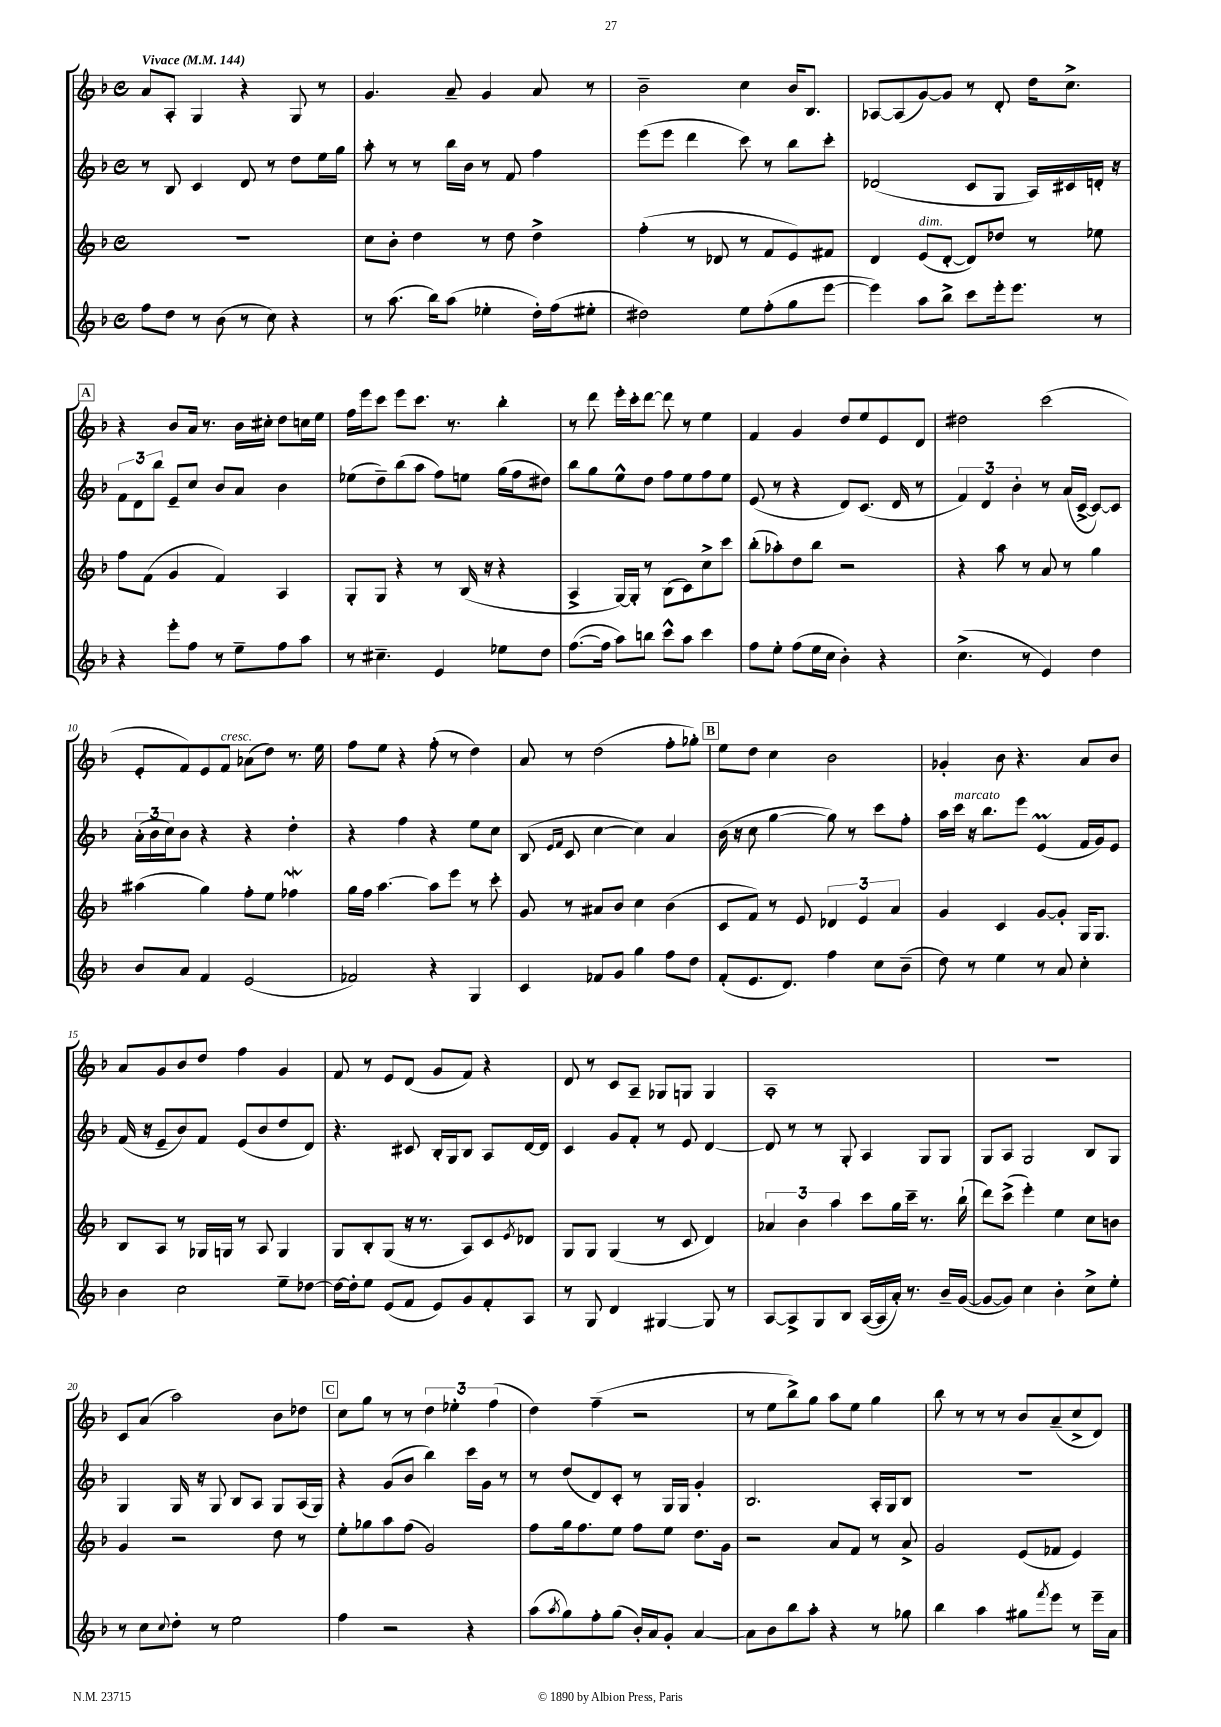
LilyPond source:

<<
\new StaffGroup <<
\new Staff = "s0" {
    \clef treble \key f \major \defaultTimeSignature \time 4/4 \tempo "Vivace" 4 = 144
    a'8 a8-. g4 r4 g8 r8 |
    g'4. a'8-- g'4 a'8 r8 |
    bes'2-- c''4 bes'16 bes8. |
    aes8~ aes8( g'8~) g'8 r8 d'8-. d''16 c''8.-> |
    \mark \markup { \box "A" } r4 bes'8 a'16 r8. bes'16 cis''16-. d''8 c''16 e''16 |
    f''16 e'''16 c'''8 e'''8 c'''8. r8. bes''4-. |
    r8 d'''8 e'''16-. c'''16-. d'''8~ d'''8 r8 e''4 |
    f'4 g'4 d''8 e''8 e'8 d'8 |
    dis''2 c'''2( |
    e'8-. f'8) e'8 f'8^\markup { \italic "cresc." } aes'8( d''8) r8. e''16 |
    f''8 e''8 r4 f''8-.( r8 d''4) |
    a'8 r8 d''2( f''8-. ges''8-.) |
    \mark \markup { \box "B" } e''8 d''8 c''4 bes'2 |
    ges'4-. bes'8 r4. a'8 bes'8 |
    a'8 g'8 bes'8 d''8 f''4 g'4 |
    f'8 r8 e'8 d'8( g'8 f'8) r4 |
    d'8 r8 c'8 a8-- ges8 g8 g4 |
    a1-. |
    R1 |
    c'8 a'8( a''2) bes'8 des''8 |
    \mark \markup { \box "C" } c''8 g''8 r8 r8 \tuplet 3/2 { d''4 ees''4-. f''4( } |
    d''4) f''4--( r2 |
    r8 e''8 bes''8->) g''8 a''8 e''8 g''4 |
    bes''8 r8 r8 r8 bes'8 a'8--( c''8-> d'8) \bar "|." |
}
\new Staff = "s1" {
    \clef treble \key f \major \defaultTimeSignature \time 4/4
    r8 bes8 c'4 d'8 r8 d''8 e''16 g''16 |
    a''8-. r8 r8 bes''16 bes'16 r8 f'8 f''4 |
    e'''8( e'''8 d'''4 c'''8) r8 bes''8 c'''8-. |
    des'2( c'8 g8 a16) cis'16 d'16-. r16 |
    \mark \markup { \box "A" } \tuplet 3/2 { f'8 d'8 bes''8 } e'8-- c''8 bes'8 a'8 bes'4 |
    ees''8( d''8--) bes''8( a''8 f''8) e''8 g''16( f''16 dis''8) |
    bes''8 g''8 e''8-^ d''8 f''8 e''8 f''8 e''8 |
    e'8( r8 r4 d'8) c'8.( d'16 r8 |
    \tuplet 3/2 { f'4) d'4 bes'4-. } r8 a'16( c'16~-> c'8~) c'8 |
    \tuplet 3/2 { a'16-.( bes'16 c''16) } bes'8 r4 r4 d''4-. |
    r4 f''4 r4 e''8 c''8 |
    bes8( \grace { e'16 f'16 } c'8 c''4~ c''4) a'4 |
    \mark \markup { \box "B" } bes'16( r16 c''8 g''4~ g''8) r8 c'''8 f''8-. |
    a''16 c'''16^\markup { \italic "marcato" } r16 bes''8. e'''8 e'4\prall( f'16 g'16) e'8 |
    f'16( r16 e'8-- bes'8) f'8 e'8( bes'8 d''8 d'8) |
    r4. cis'8 bes16-. g16 bes8 a8 d'16~ d'16 |
    c'4 g'8 f'8-. r8 e'8 d'4~ |
    d'8 r8 r8 g8-. a4 g8 g8 |
    g8 a8 g2 bes8 g8 |
    g4 g16 r16 g8 bes8 a8 g8 a16( g16) |
    \mark \markup { \box "C" } r4 g'8( bes'8 bes''4) c'''16 g'16 r8 |
    r8 d''8( d'8) c'8-. r8 g16 g16 g'4-. |
    bes2. a16-. g16 bes8 |
    R1 \bar "|." |
}
\new Staff = "s2" {
    \clef treble \key f \major \defaultTimeSignature \time 4/4
    R1 |
    c''8 bes'8-. d''4 r8 d''8 d''4-> |
    f''4-.( r8 des'8 r8 f'8 e'8) fis'8 |
    d'4 e'8^\markup { \italic "dim." }( d'8~-. d'8) des''8 r8 ees''8 |
    \mark \markup { \box "A" } f''8 f'8( g'4 f'4) a4 |
    g8-. g8 r4 r8 bes16( r16 r4 |
    a4-> g16~) g16-. r8 bes8( c'8) c''8-> c'''8 |
    bes''8-.( aes''8-.) d''8 bes''8 r2 |
    r4 a''8 r8 a'8 r8 g''4 |
    ais''4( g''4) f''8-. e''8 fes''4\mordent |
    g''16 f''16 a''4.~ a''8 e'''8 r8 c'''8-. |
    g'8 r8 ais'8 bes'8 c''4 bes'4( |
    \mark \markup { \box "B" } c'8 f'8) r8 e'8 \tuplet 3/2 { des'4 e'4 a'4 } |
    g'4 c'4 g'8~ g'8-. g16 g8. |
    bes8 a8 r8 ges16 g16 r8 a8 g4 |
    g8 bes8-. g8( r16 r8. a8) c'8 \acciaccatura { e'8 } des'8 |
    g8 g8 g4( r8 c'8 d'4) |
    \tuplet 3/2 { aes'4 bes'4 a''4 } c'''8 g''16 c'''16-- r8. bes''16-!( |
    d'''8) c'''8->( e'''4-.) e''4 c''8 b'8 |
    g'4 r2 d''8 r8 |
    \mark \markup { \box "C" } e''8-. ges''8 a''8 f''8( g'2) |
    f''8 g''16 f''8. e''8 f''8 e''8 d''8. g'16 |
    r2 a'8 f'8 r8 a'8-> |
    g'2 e'8( fes'8 e'4) \bar "|." |
}
\new Staff = "s3" {
    \clef treble \key f \major \defaultTimeSignature \time 4/4
    f''8 d''8 r8 bes'8( r8 c''8) r4 |
    r8 a''8.( bes''16) a''8( ees''4-. d''16-.) f''16( eis''8-. |
    dis''2) e''8 f''8-.( g''8 e'''8~ |
    e'''4) a''8 bes''8-> c'''8 e'''16-. e'''8. r8 |
    \mark \markup { \box "A" } r4 e'''8-. f''8 r8 e''8-- f''8 a''8 |
    r8 cis''4.-- e'4 ees''8 d''8 |
    f''8.~( f''16 a''8) b''8 c'''8-^ a''8 c'''4 |
    f''8 e''8-. f''8( e''16 c''16 bes'4-.) r4 |
    c''4.->( r8 e'4) d''4 |
    bes'8 a'8 f'4 e'2( |
    fes'2) r4 g4 |
    c'4 fes'8 g'8 g''4 f''8 d''8 |
    \mark \markup { \box "B" } f'8-.( e'8. d'8.) f''4 c''8 bes'8--( |
    d''8) r8 e''4 r8 a'8 c''4-. |
    bes'4 c''2 e''8-- des''8~ |
    des''16~ des''16-. e''8 e'8( f'8 e'8) g'8 f'8-. a8 |
    r8 g8 d'4 gis4~ gis8 r8 |
    a8~ a8-> g8 bes8 a16~( a16 a'16-.) r8. bes'16-- g'16~( |
    g'8~ g'8) c''4 bes'4-. c''8-> e''8-. |
    r8 c''8 \appoggiatura { c''8 } d''8-. r8 e''2 |
    \mark \markup { \box "C" } f''4 r2 r4 |
    a''8( \acciaccatura { a''8 } g''8) f''8-. g''8( bes'16-.) a'16 g'8-. a'4~ |
    a'8 bes'8 bes''8 a''8-. r4 r8 ges''8 |
    bes''4 a''4 gis''8 \acciaccatura { f'''8 } e'''8 r8 e'''16-- a'16 \bar "|." |
}
>>
>>
